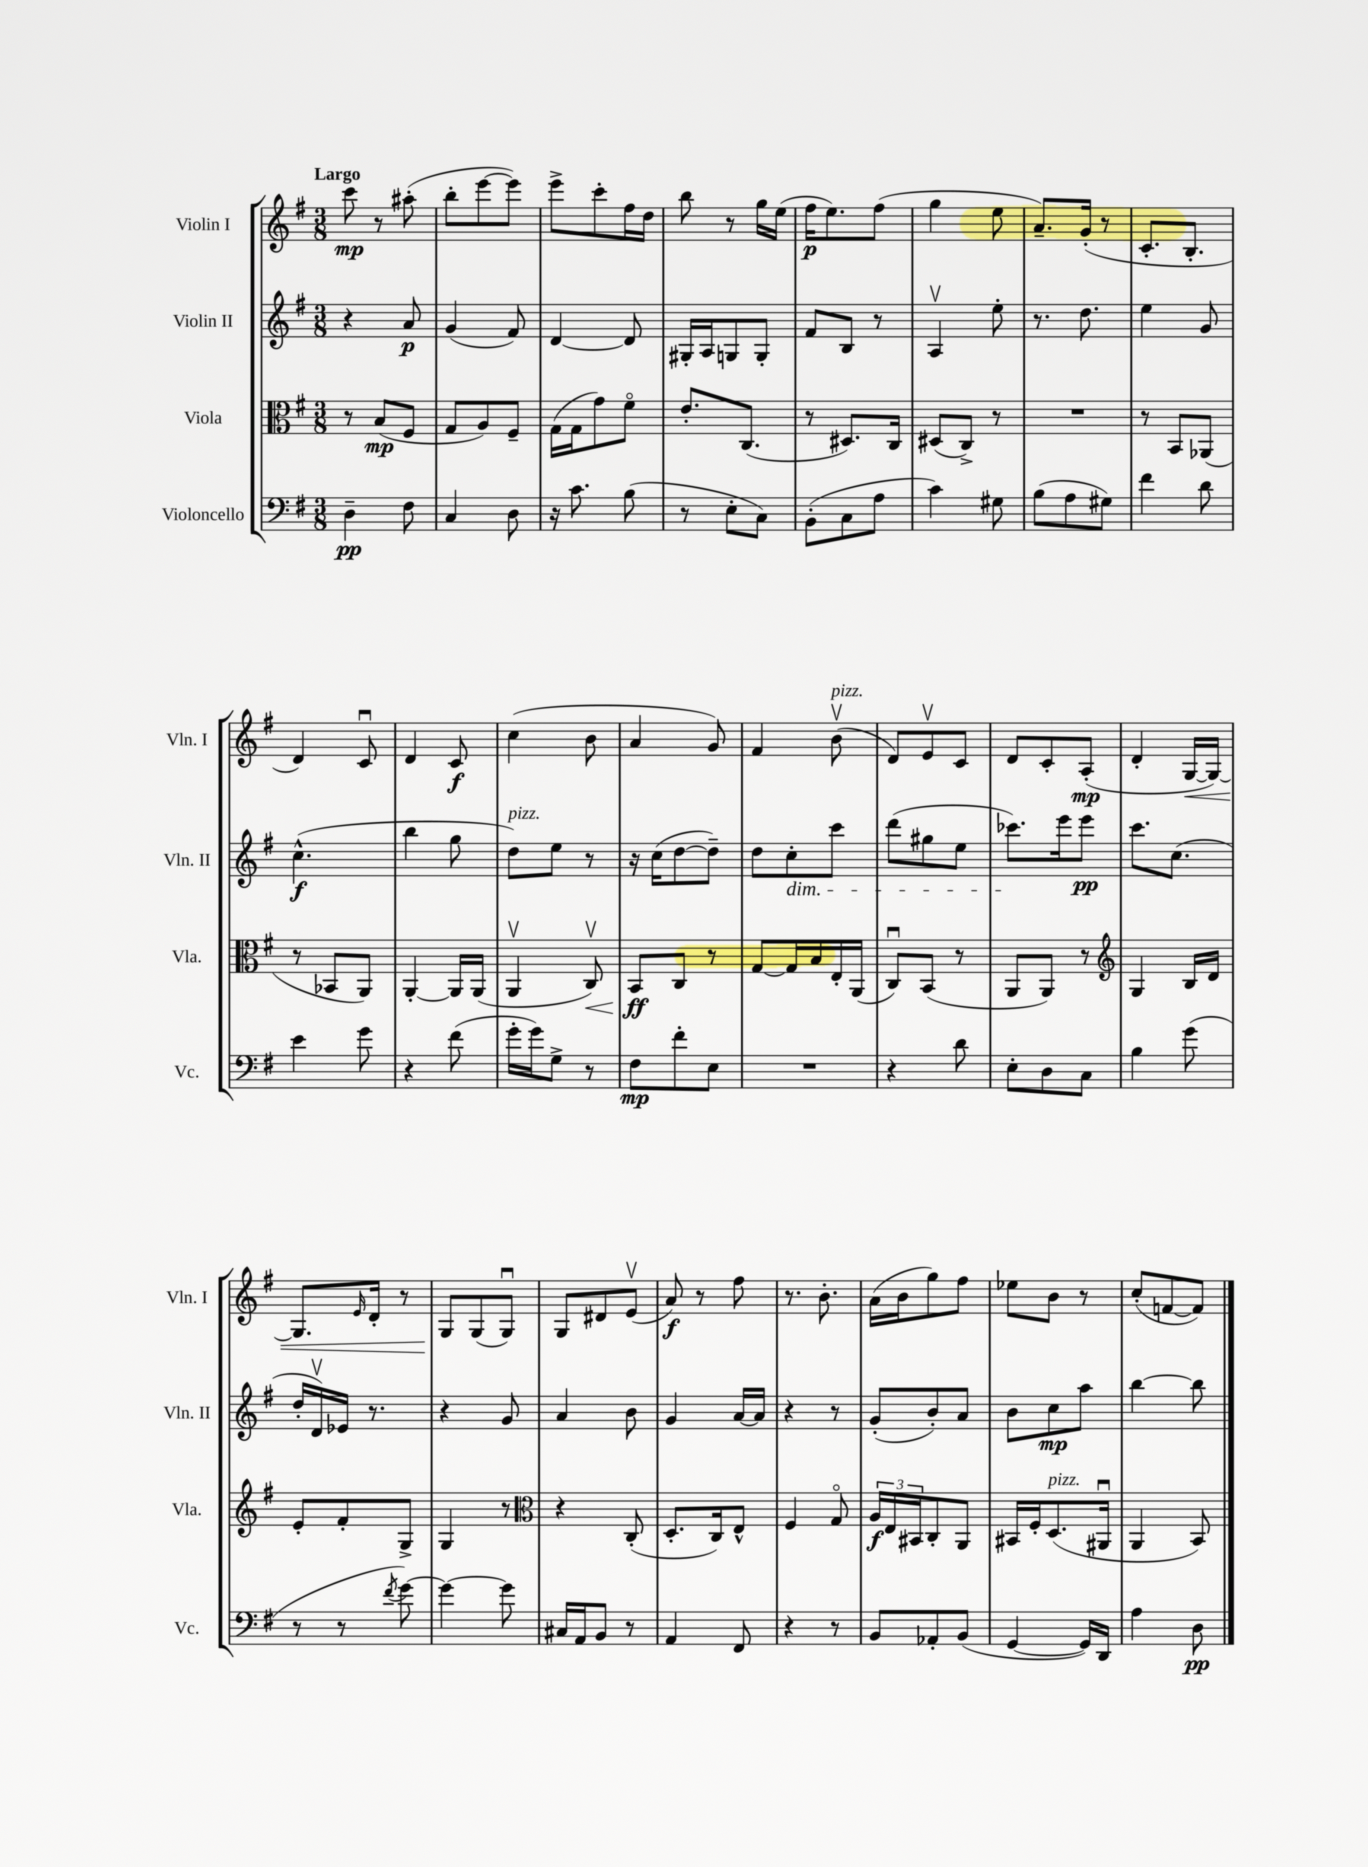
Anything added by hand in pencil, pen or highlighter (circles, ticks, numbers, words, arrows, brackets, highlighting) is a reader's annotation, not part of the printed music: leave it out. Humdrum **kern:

**kern	**kern	**kern	**kern
*staff4	*staff3	*staff2	*staff1
*clefF4	*clefC3	*clefG2	*clefG2
*k[f#]	*k[f#]	*k[f#]	*k[f#]
*M3/8	*M3/8	*M3/8	*M3/8
4D~	8r	4r	8ccc
.	(8B	.	8r
8F#	8F#	8a	(8aa#'
=	=	=	=
4C	8G	(4g	8bb'
.	8A)	.	[8eee
8D	8F#~	8f#)	8eee])
=	=	=	=
16r	(16G	[4d	8eee^
8.c	16G	.	.
.	8g)	.	8ccc'
(8B	8f#o	8d]	16ff#
.	.	.	16dd
=	=	=	=
8r	8.e'	16G#'	8bb
.	.	16A	.
8E'	.	8G	8r
.	(8.C	.	.
8C)	.	8G'	16gg
.	.	.	(16ee
=	=	=	=
(8BB'	8r	8f#	16ff#
.	.	.	8.ee)
8C	8.D#)	8B	.
8A	.	8r	(8ff#
.	16C	.	.
=	=	=	=
4c)	(8D#	4Av	4gg
.	8C^)	.	.
8G#	8r	8ee'	8ee
=	=	=	=
(8B	4.r	8.r	8.a~)
8A	.	.	.
.	.	8.dd	(16g'
8G#)	.	.	8r
=	=	=	=
4f#	8r	4ee	8.c'
.	8BB	.	.
.	.	.	8.B'
8d	(8AA-	8g	.
=	=	=	=
4e	8r	(4.cc^^	4d)
.	8BB-	.	.
8g	8AA)	.	8cu
=	=	=	=
4r	[4AA'	4bb	4d
(8f#	16AA]	8gg	8c
.	(16AA	.	.
=	=	=	=
16g'	4AAv	8dd)	(4cc
16g)	.	.	.
8G^	.	8ee	.
8r	8Cv)	8r	8b
=	=	=	=
8F#	8BB	16r	4a
.	.	(16cc	.
8f#'	8C	[8dd	.
8E	8r	8dd~])	8g)
=	=	=	=
4.r	[8G	8dd	4f#
.	16G]	8cc'	.
.	16B	.	.
.	16E'	8ccc	(8bv
.	(16AA	.	.
=	=	=	=
4r	8Cu)	(8ddd	8d)
.	(8BB	8gg#	8ev
8d	8r	8ee	8c
=	=	=	=
8E'	8AA	8.ccc-)	8d
8D	8AA)	.	8c'
.	.	16eee	.
8C	8r	8eee	(8A'
=	=	=	=
*	*clefG2	*	*
4B	4G	8.ccc	4d'
.	.	(8.cc	.
(8g	16B	.	[16G
.	16d	.	16G_)
=	=	=	=
8r	8e'	16dd'	8.G]
.	.	16dv)	.
8r	8f#'	16e-	.
.	.	.	16qqe
.	.	8.r	16d'
8qf#	.	.	.
[8g)	8G^	.	8r
=	=	=	=
4g_	4G	4r	8G
.	.	.	(8G
8g]	8r	8g	8Gu)
=	=	=	=
*	*clefC3	*	*
16C#	4r	4a	8G
16AA	.	.	.
8BB	.	.	8d#
8r	(8C'	8b	(8ev
=	=	=	=
4AA	8.D'	4g	8a)
.	.	.	8r
.	16C)	.	.
8FF#	8E^^	[16a	8ff#
.	.	16a]	.
=	=	=	=
4r	4F#	4r	8.r
.	.	.	8.b'
8r	8Go	8r	.
=	=	=	=
8BB	24A	(8g'	(16a
.	24E	.	.
.	.	.	16b
.	24BB#	.	.
8AA-'	8C'	8b')	8gg)
(8BB	8AA	8a	8ff#
=	=	=	=
[4GG	16BB#	8b	8ee-
.	16F#'	.	.
.	(8.D	8cc	8b
16GG])	.	8aa	8r
16DD	16AA#u	.	.
=	=	=	=
4A	4AA	[4bb	(8cc'
.	.	.	[8f
8D	8BB)	8bb]	8f])
==	==	==	==
*-	*-	*-	*-
